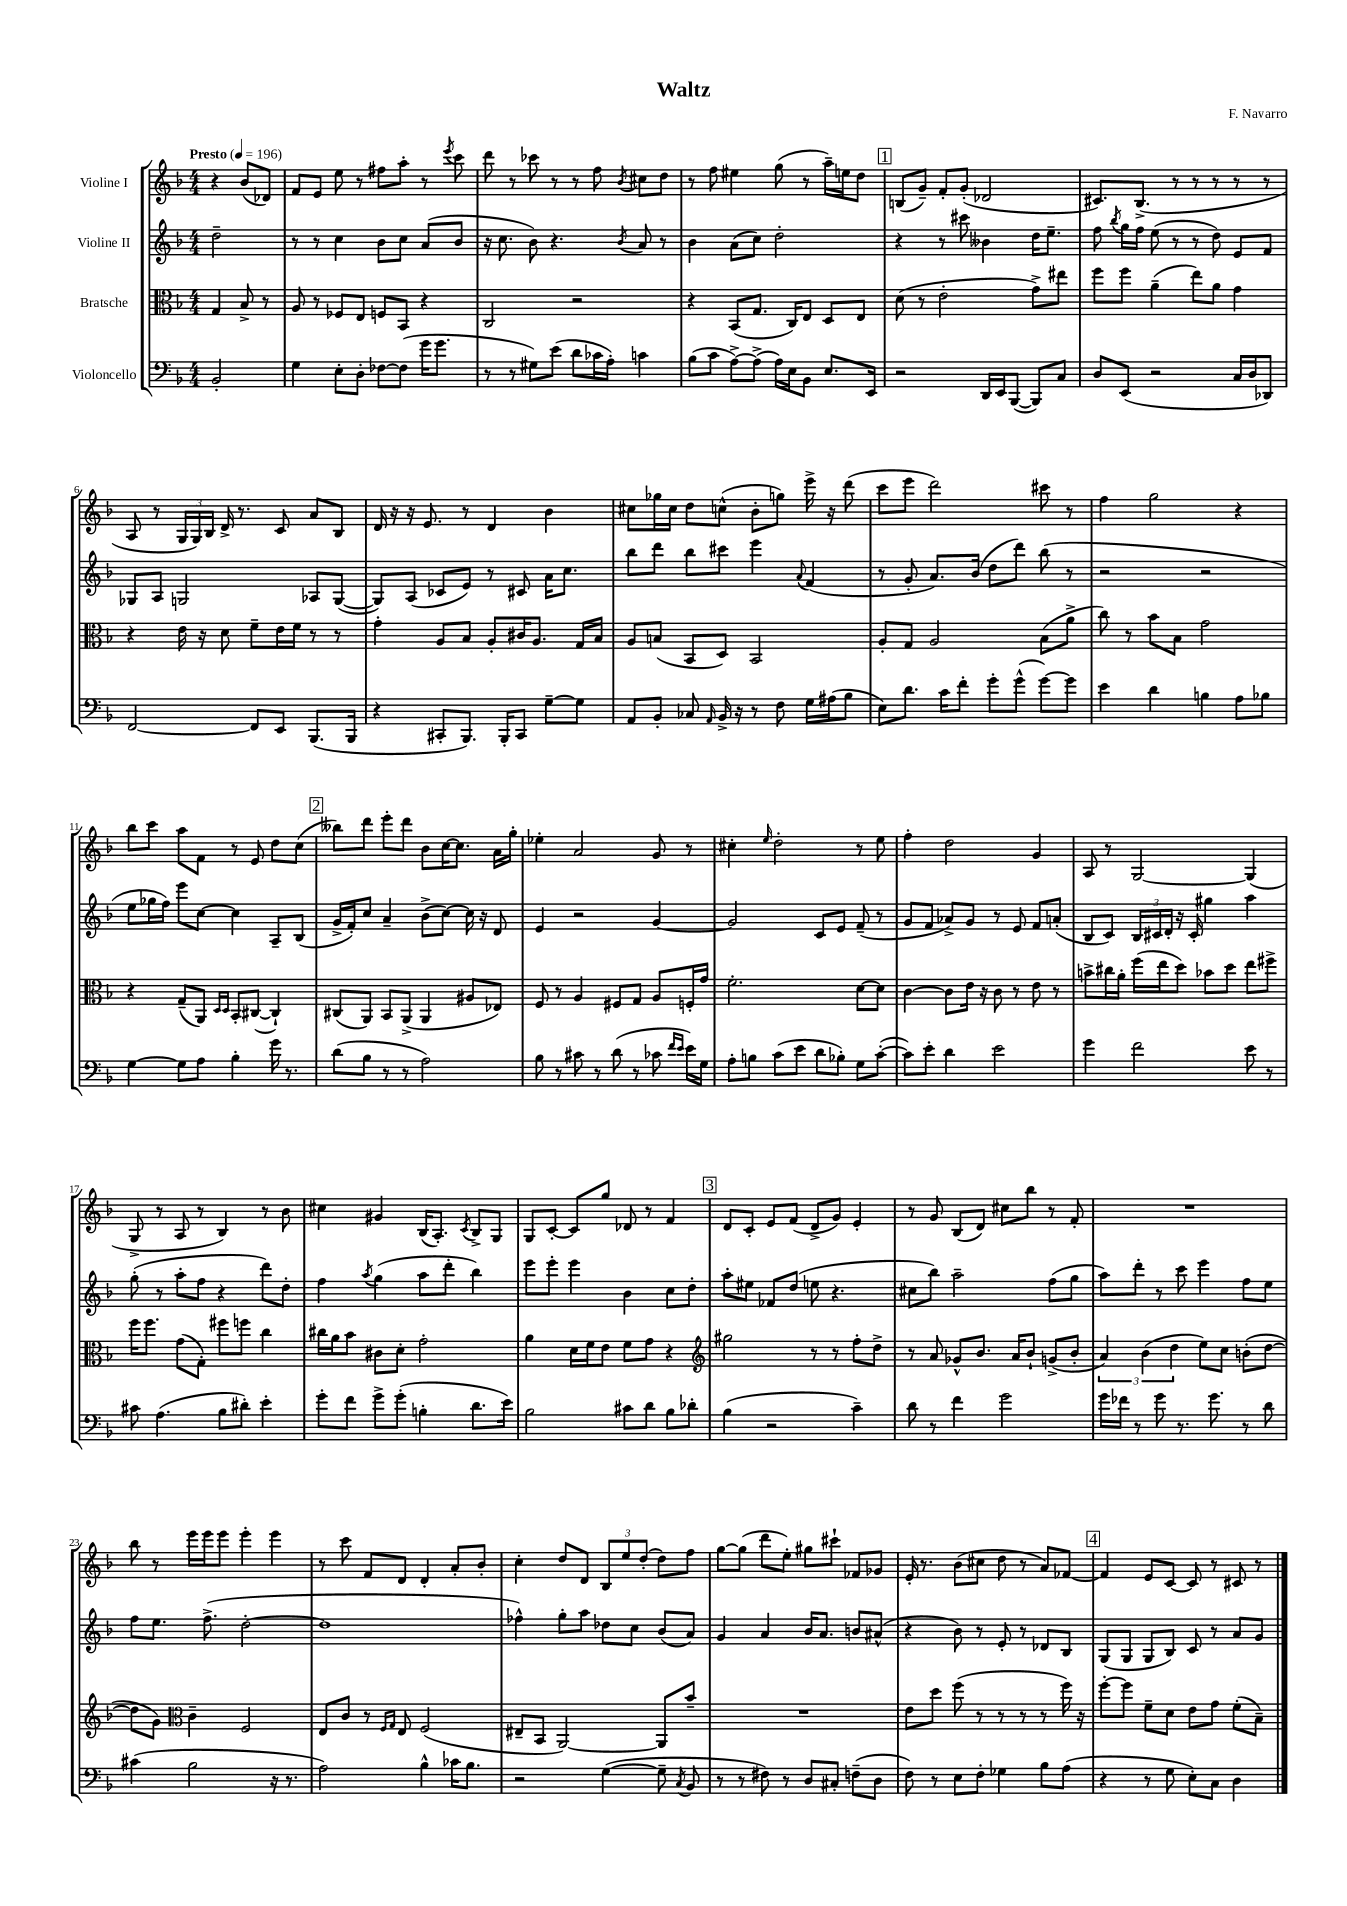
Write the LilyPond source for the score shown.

\header { title = "Waltz" composer = "F. Navarro" }
<<
\new StaffGroup <<
\new Staff = "s0" \with { instrumentName = "Violine I" } {
    \clef treble \key f \major \numericTimeSignature \time 4/4 \partial 2 \tempo "Presto" 4 = 196
    \autoBeamOff r4 bes'8[( des'8]) |
    f'8[ e'8] e''8 r8 fis''8[ a''8]-. r8 \acciaccatura { e'''8 } c'''8 |
    d'''8 r8 ces'''8 r8 r8 f''8 \acciaccatura { bes'8 } cis''8[ d''8] |
    r8 f''8 eis''4 g''8( r8 a''16[--) e''16 d''8] |
    \mark \markup { \box "1" } b8[( g'8]--) f'8[-. g'8]-.( des'2 |
    cis'8.[) bes8.]->( r8 r8 r8 r8 r8 |
    a8 r8 \tuplet 3/2 { g16[ g16) bes16] } d'16-> r8. c'8 a'8[ bes8] |
    d'16 r16 r16 e'8. r8 d'4 bes'4 |
    cis''8[ ges''16 cis''16] d''8[ c''8]-^( bes'8[-. g''8]) e'''16-> r16 d'''8( |
    c'''8[ e'''8] d'''2) cis'''8 r8 |
    f''4 g''2 r4 |
    bes''8[ c'''8] a''8[ f'8] r8 e'8 d''8[ c''8]( |
    \mark \markup { \box "2" } beses''8[) d'''8] e'''8[-. d'''8] bes'8[ c''16~ c''8.] a'16[ g''16]-. |
    ees''4-. a'2 g'8 r8 |
    cis''4-. \grace { e''16 } d''2-. r8 e''8 |
    f''4-. d''2 g'4 |
    a8 r8 g2~ g4( |
    g8-> r8 a8 r8 bes4) r8 bes'8 |
    cis''4 gis'4 bes16[( a8.]-.) \acciaccatura { c'8 } bes8[-> g8] |
    g8[ c'8]~-. c'8[ g''8] des'8 r8 f'4 |
    \mark \markup { \box "3" } d'8[ c'8]-. e'8[ f'8]( d'8[-> g'8]) e'4-. |
    r8 g'8 bes8[( d'8]) cis''8[ bes''8] r8 f'8-. |
    R1 |
    bes''8 r8 e'''16[ e'''16 e'''8] e'''4-. e'''4 |
    r8 c'''8 f'8[ d'8] d'4-. a'8[-. bes'8]-. |
    c''4-. d''8[ d'8] \tuplet 3/2 { bes8[ e''8 d''8]-.( } d''8[) f''8] |
    g''8[~ g''8]( d'''8[ e''8]-.) gis''8[ cis'''8]-! fes'8[ ges'8] |
    e'16-. r8. bes'8[( cis''8] d''8 r8 a'8[) fes'8]~ |
    \mark \markup { \box "4" } fes'4 e'8[ c'8]~ c'8 r8 cis'8 r8 \bar "|." |
}
\new Staff = "s1" \with { instrumentName = "Violine II" } {
    \clef treble \key f \major \numericTimeSignature \time 4/4 \partial 2
    \autoBeamOff d''2-- |
    r8 r8 c''4 bes'8[ c''8] a'8[( bes'8] |
    r16 c''8. bes'8) r4. \acciaccatura { bes'8 } a'8 r8 |
    bes'4 a'8[( c''8]) d''2-. |
    \mark \markup { \box "1" } r4 r8 cis'''8 beses'4 d''16[ e''8.]-- |
    f''8 \acciaccatura { bes''8 } g''16[ f''16] e''8( r8 r8 d''8) e'8[ f'8] |
    ges8[ a8] g2 aes8[ g8]~( |
    g8[) a8]( ces'8[ e'8]) r8 cis'8 a'16[ c''8.] |
    bes''8[ d'''8] bes''8[ cis'''8] e'''4 \appoggiatura { a'8 } f'4( |
    r8 g'8-. a'8.[) bes'16]( d''8[ d'''8]) bes''8( r8 |
    r2 r2 |
    e''8[ ges''16 f''16]) e'''8[ c''8]~ c''4 a8[-- bes8]( |
    \mark \markup { \box "2" } g'16[-> f'16-.) c''8] a'4-- bes'8[->( c''8]~) c''16 r16 d'8 |
    e'4 r2 g'4~ |
    g'2 c'8[ e'8] f'8--( r8 |
    g'8[ f'8] aes'8[->) g'8] r8 e'8 f'8[ a'8]-.( |
    bes8[ c'8]) \tuplet 3/2 { bes16[ cis'16 d'16]-. } r16 cis'16-. gis''4 a''4 |
    g''8-.( r8 a''8[-. f''8] r4 d'''8[) d''8]-. |
    f''4 \acciaccatura { a''8 } g''4( a''8[ d'''8]-. bes''4) |
    e'''8[ e'''8]-. e'''4 bes'4 c''8[ d''8]-. |
    \mark \markup { \box "3" } a''8[-. eis''8] fes'8[ d''8]( e''8 r4. |
    cis''8[ bes''8]) a''2-- f''8[( g''8] |
    a''8[) d'''8]-. r8 c'''8 e'''4 f''8[ e''8] |
    f''8[ e''8.] f''8.->( d''2~-. |
    d''1 |
    fes''4-^) g''8[-. a''8] des''8[ c''8] bes'8[( a'8]) |
    g'4 a'4 bes'16[ a'8.] b'8[ ais'8]-^( |
    r4 bes'8) r8 e'8-. r8 des'8[ bes8] |
    \mark \markup { \box "4" } g8[( g8] g8[ bes8]) c'8 r8 a'8[ g'8] \bar "|." |
}
\new Staff = "s2" \with { instrumentName = "Bratsche" } {
    \clef alto \key f \major \numericTimeSignature \time 4/4 \partial 2
    \autoBeamOff g4 bes8-> r8 |
    a8 r8 fes8[ e8] f8[ bes,8] r4 |
    c2 r2 |
    r4 bes,8[( g8.] c16[) e8] d8[ e8] |
    \mark \markup { \box "1" } d'8( r8 e'2-. g'8[->) eis''8] |
    f''8[ f''8] a'4--( e''8[) a'8] g'4 |
    r4 e'16 r16 d'8 f'8[-- e'16 f'16] r8 r8 |
    g'4-. a8[ bes8] a8[-. cis'16 a8.] g16[ bes16] |
    a8[ b8]( bes,8[ d8]) bes,2 |
    a8[-. g8] a2 bes8[( a'8]-> |
    c''8) r8 bes'8[ bes8] g'2 |
    r4 g8[--( a,8]) \grace { d16[ d16] } bes,8[-. cis8]~( cis4-!) |
    \mark \markup { \box "2" } cis8[( a,8]) bes,8[ a,8]->( a,4 ais8[ ees8]) |
    f8 r8 a4 fis8[ g8] a8[ f16-. g'16] |
    f'2.-. d'8[~ d'8] |
    c'4~ c'8[ e'16] r16 c'8 r8 e'8 r8 |
    b'8[-> cis''16 a'16]-. f''16[( e''16 d''8]) bes'8[ d''8] e''8[ fis''8]-> |
    f''16[ f''8.] g'8[( g8]-.) fis''8[ f''8] c''4 |
    cis''16[ a'16 bes'8] cis'8[ d'8]-. g'2-. |
    a'4 d'16[ f'16 e'8] f'8[ g'8] r4 |
    \mark \markup { \box "3" } \clef treble gis''2 r8 r8 f''8[-. d''8]-> |
    r8 a'8 ges'8[-^ bes'8.] a'16[ bes'8]-! g'8[->( bes'8]-. |
    \tuplet 3/2 { a'4) bes'4( d''4 } e''8[) c''8] b'8[-.( d''8]~ |
    d''8[ g'8]) \clef alto c'4-- f2 |
    e8[ c'8] r8 \grace { f16[ g16] } e8 f2( |
    eis8[-- bes,8] a,2~) a,8[ bes'8]-- |
    R1 |
    e'8[ d''8] f''8( r8 r8 r8 r8 f''16) r16 |
    \mark \markup { \box "4" } f''8[~-. f''8] f'8[-- d'8] e'8[ g'8] f'8[-.( bes8]--) \bar "|." |
}
\new Staff = "s3" \with { instrumentName = "Violoncello" } {
    \clef bass \key f \major \numericTimeSignature \time 4/4 \partial 2
    \autoBeamOff bes,2-. |
    g4 e8[-. d8]-. fes8[~ fes8]( g'16[ g'8.] |
    r8 r8 gis8[) e'8]( d'8[ ces'16 a16]-.) c'4 |
    bes8[( c'8] a8[~->) a8]->( a16[) e16 bes,8] e8.[ e,16] |
    \mark \markup { \box "1" } r2 d,16[ e,16 bes,,8]~( bes,,8[) c8] |
    d8[ e,8]( r2 c16[ d16 des,8]) |
    f,2~ f,8[ e,8] bes,,8.[( bes,,16] |
    r4 cis,8[-. bes,,8.]) bes,,16[-. cis,8] g8[~-- g8] |
    a,8[ bes,8]-. ces8 \grace { a,16 } bes,16-> r16 r8 f8 g16[ ais16( bes8] |
    e8[) d'8.] c'16[ f'8]-. g'8[-. g'8]-^( g'8[~) g'8] |
    e'4 d'4 b4 a8[ bes8] |
    g4~ g8[ a8] bes4-. g'16 r8. |
    \mark \markup { \box "2" } d'8[( bes8] r8 r8 a2) |
    bes8 r8 cis'8 r8 d'8( r8 ces'8 \grace { f'16[ e'16] } e'16[) g16] |
    a8[-. b8] c'8[( e'8] d'8[ bes8]-.) g8[ c'8]~-.( |
    c'8[) e'8]-. d'4 e'2 |
    g'4 f'2 e'8 r8 |
    cis'8 a4.( bes8[ dis'8]-.) e'4-. |
    g'8[-. f'8] g'8[-> g'8]-.( b4-. d'8.[ e'16]) |
    bes2 cis'8[ d'8] bes8[ des'8]-. |
    \mark \markup { \box "3" } bes4( r2 c'4--) |
    d'8 r8 f'4 g'2 |
    g'16[ fes'16] r8 g'8 r8. g'8. r8 d'8 |
    cis'4( bes2 r16 r8. |
    a2) bes4-^ ces'16[ bes8.] |
    r2 g4~( g8-- \acciaccatura { c8 } bes,8 |
    r8 r8 fis8) r8 d8[ cis8]-. f8[--( d8] |
    f8) r8 e8[ f8]-. ges4 bes8[ a8]( |
    \mark \markup { \box "4" } r4 r8 g8 e8[-.) c8] d4 \bar "|." |
}
>>
>>
